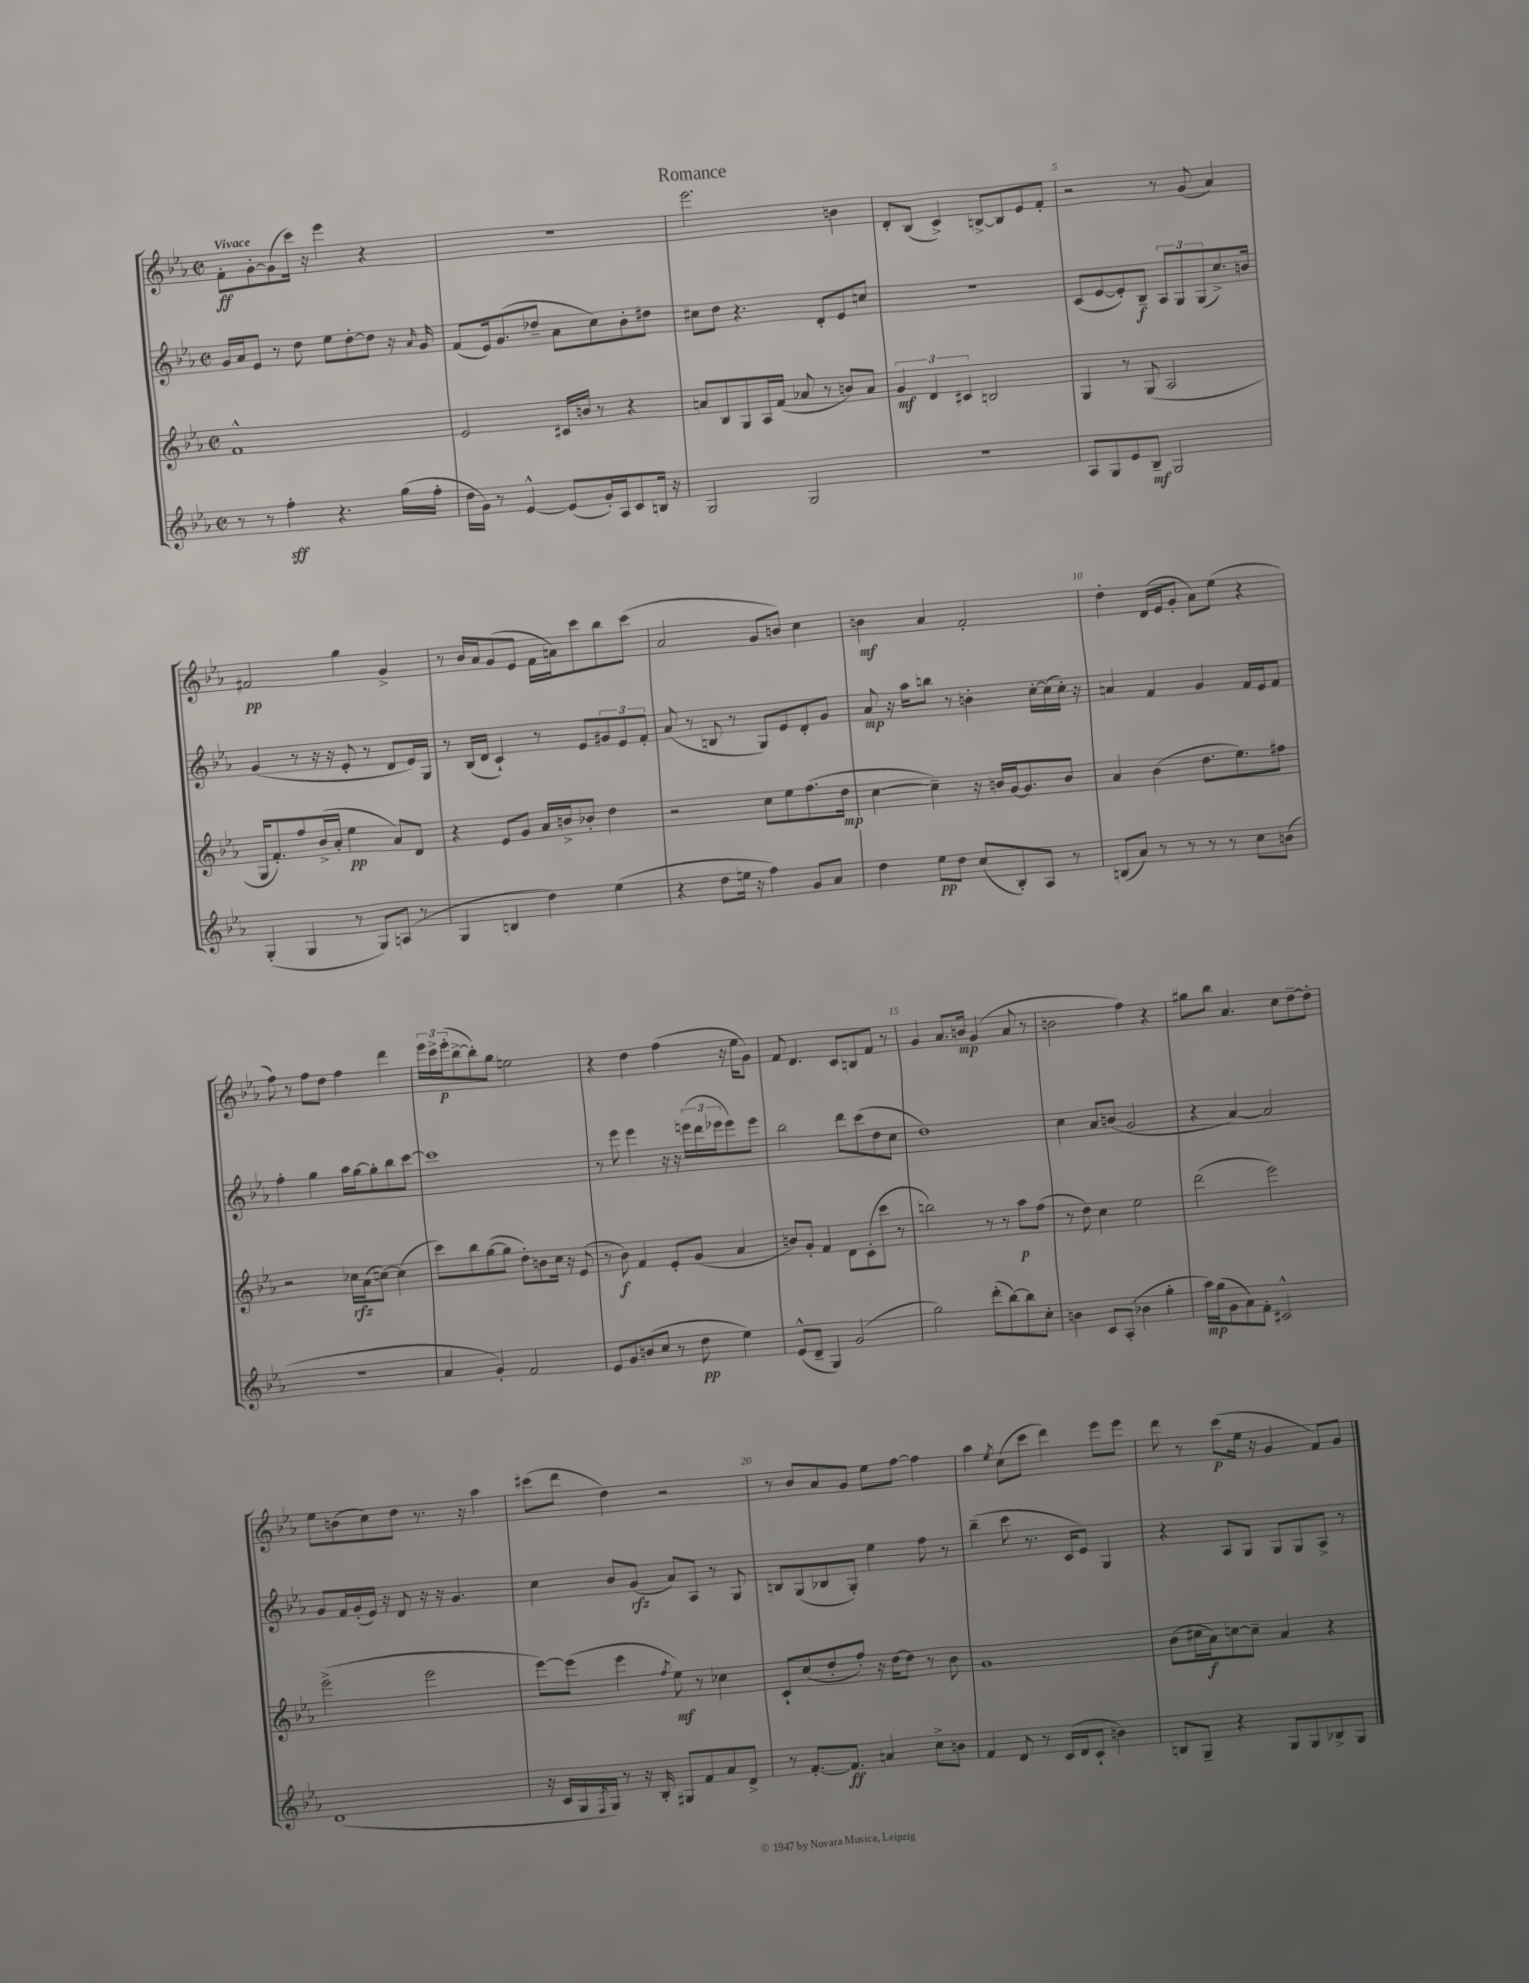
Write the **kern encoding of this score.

**kern	**dynam	**kern	**dynam	**kern	**dynam	**kern	**dynam
*part4	*part4	*part3	*part3	*part2	*part2	*part1	*part1
*staff4	*staff4	*staff3	*staff3	*staff2	*staff2	*staff1	*staff1
*clefG2	*	*clefG2	*	*clefG2	*	*clefG2	*
*k[b-e-a-]	*	*k[b-e-a-]	*	*k[b-e-a-]	*	*k[b-e-a-]	*
*M2/2	*	*M2/2	*	*M2/2	*	*M2/2	*
*met(c|)	*	*met(c|)	*	*met(c|)	*	*met(c|)	*
=1	=1	=1	=1	=1	=1	=1	=1
!	!	!	!	!	!	!LO:TX:a:B:t=Vivace	!
8r	.	1f^^	.	16g/LL	.	8f'\L	ff
.	.	.	.	16a-/J	.	.	.
8r	.	.	.	8e-/J	.	[8g'\	.
4ff'\	sff	.	.	8r	.	(8g\]	.
.	.	.	.	8dd\	.	16ccc\Jk)	.
.	.	.	.	.	.	16r	.
4.r	.	.	.	8ee-\L	.	4eee-\	.
.	.	.	.	[8dd'\	.	.	.
.	.	.	.	8dd\J]	.	4r	.
(16gg\LL	.	.	.	16r	.	.	.
.	.	.	.	16qqa-/	.	.	.
16ff'\JJ	.	.	.	16g/	.	.	.
=2	=2	=2	=2	=2	=2	=2	=2
16dd\LL	.	2e-/	.	(8f/L	.	1r	.
16g\JJ)	.	.	.	.	.	.	.
8r	.	.	.	16e-/k)	.	.	.
.	.	.	.	(8.g/	.	.	.
[4e-^^/	.	.	.	.	.	.	.
.	.	.	.	8dd-X~/J	.	.	.
(8e-/L]	.	16c#X/LL	.	8a-\L	.	.	.
.	.	16bn/JJ	.	.	.	.	.
16g'/L)	.	8r	.	8cc\)	.	.	.
16A-/J	.	.	.	.	.	.	.
8c/	.	4r	.	8b-'\	.	.	.
16Bn/Jk	.	.	.	8dd#X\J	.	.	.
16r	.	.	.	.	.	.	.
=3	=3	=3	=3	=3	=3	=3	=3
2G/	.	8an/L	.	8cc#X\L	.	2.eee-\	.
.	.	8B-/	.	8dd\J	.	.	.
.	.	8G/	.	4.r	.	.	.
.	.	16A-/L	.	.	.	.	.
.	.	(16f/JJ	.	.	.	.	.
2G/	.	8a-X/	.	.	.	.	.
.	.	8r	.	8d'/L	.	.	.
.	.	8bn/L)	.	8e-/	.	4bn\	.
.	.	8a-/J	.	8ccn/J	.	.	.
=4	=4	=4	=4	=4	=4	=4	=4
1r	.	6g/	mf	1r	.	8d'/L	.
.	.	.	.	.	.	(8B-/J	.
.	.	6d/	.	.	.	.	.
.	.	.	.	.	.	4c^/)	.
.	.	6c#X/	.	.	.	.	.
.	.	2Bn/	.	.	.	[8Bn^/L	.
.	.	.	.	.	.	8B/]	.
.	.	.	.	.	.	8e-/	.
.	.	.	.	.	.	8f'/J	.
=5	=5	=5	=5	=5	=5	=5	=5
8A-/L	.	4G/	.	(8c/L	.	2r	.
8G/	.	.	.	[8e-/	.	.	.
8e-/	.	8r	.	8e-'/])	.	.	.
8B-~/J	mf	(8G/	.	8B-~/J	f	.	.
2G/	.	2A-/	.	12A-/L	.	8r	.
.	.	.	.	12G/	.	.	.
.	.	.	.	.	.	(8g/	.
.	.	.	.	(12G/	.	.	.
.	.	.	.	8.cc^/)	.	4a-/)	.
.	.	.	.	16bn/Jk	.	.	.
!!LO:LB:g=z
=6	=6	=6	=6	=6	=6	=6	=6
(4G'/	.	16G/KL	.	(4g/	.	2f#X/	pp
.	.	8.f'/)	.	.	.	.	.
4G/	.	8ff/	.	8r	.	.	.
.	.	(16b-^/L	.	16r	.	.	.
.	.	16a-'/JJ	.	16r	.	.	.
8r	.	4ee-\	pp	8e-'/	.	4gg\	.
8G/L)	.	.	.	8r	.	.	.
(8An/J	.	8a-/L)	.	8d/L	.	4g^/	.
8r	.	8d/J	.	16e-/L)	.	.	.
.	.	.	.	16G/JJ	.	.	.
=7	=7	=7	=7	=7	=7	=7	=7
4G/	.	4r	.	8r	.	8r	.
.	.	.	.	(16B-/LL	.	16b-/LL	.
.	.	.	.	16d/JJ	.	16a-/J	.
4Bn/	.	8e-/L	.	4c`/)	.	(8g/	.
.	.	8g/J	.	.	.	8e-/J	.
4dd\)	.	16a-/LL	.	8r	.	16f\LL	.
.	.	16bn^/J	.	.	.	16an\J)	.
.	.	8b-X'/J	.	8e-/L	.	8ccc\	.
(4ee-\	.	4dd\	.	12g#X/	.	8bb-\	.
.	.	.	.	12e-/	.	.	.
.	.	.	.	.	.	(8ccc\J	.
.	.	.	.	12f'/J	.	.	.
=8	=8	=8	=8	=8	=8	=8	=8
4r	.	2r	.	(8a-/	.	2a-/	.
.	.	.	.	8r	.	.	.
8dd\L	.	.	.	8Bn/	.	.	.
16een\Jk	.	.	.	8r	.	.	.
16r	.	.	.	.	.	.	.
4ff\)	.	8cc\L	.	8G/L)	.	8g/L	.
.	.	8ee-\	.	8e-/	.	8bn/J)	.
8g/L	.	(8.ff\	.	8d'/	.	4cc\	.
8a-/J	.	.	.	8g/J	.	.	.
.	.	16dd\Jk	mp	.	.	.	.
=9	=9	=9	=9	=9	=9	=9	=9
4dd\	.	[4cc\	.	8a-/	mp	4bn\	mf
.	.	.	.	16r	.	.	.
.	.	.	.	16aa-\KL	.	.	.
8ee-\L	pp	4cc~\])	.	8bbn\J	.	4a-/	.
8dd\J	.	.	.	8r	.	.	.
(8cc/L	.	16r	.	4bn'\	.	2f'/	.
.	.	16bn/LL	.	.	.	.	.
8B-'/)	.	[16g/J	.	.	.	.	.
.	.	8.g/]	.	.	.	.	.
8A-/J	.	.	.	[16cc'\LL	.	.	.
.	.	.	.	(16cc\]	.	.	.
8r	.	8b/J	.	16cc'\JJ)	.	.	.
.	.	.	.	16r	.	.	.
=10	=10	=10	=10	=10	=10	=10	=10
(8Bn/L	.	4a-/	.	4an/	.	4dd'\	.
8a-/J)	.	.	.	.	.	.	.
8r	.	(4b-\	.	4f/	.	(16d/LL	.
.	.	.	.	.	.	16e-/J	.
8r	.	.	.	.	.	8g'/J	.
8r	.	8.dd\L	.	4g/	.	8a-\L)	.
8r	.	.	.	.	.	(8ee-\J	.
.	.	8.ee-\)	.	.	.	.	.
8cc\L	.	.	.	16f/LL	.	4r	.
.	.	.	.	16e-/J	.	.	.
(8bn\J	.	8ff#X\J	.	8f/J	.	.	.
!!LO:LB:g=z
=11	=11	=11	=11	=11	=11	=11	=11
1r	.	2r	.	4ff'\	.	8ff\)	.
.	.	.	.	.	.	8r	.
.	.	.	.	4gg\	.	8ff\L	.
.	.	.	.	.	.	8dd\J	.
.	.	16cc-X\LL	rfz	16aa-\LL	.	4ff\	.
.	.	(16a-\J	.	[16gg\J	.	.	.
.	.	[8ccn\J)	.	8gg'\]	.	.	.
.	.	(4cc\]	.	8bb-\	.	4ddd\	.
.	.	.	.	[8ccc\J	.	.	.
=12	=12	=12	=12	=12	=12	=12	=12
4a-/	.	8ccc\L)	.	1ccc]	.	24eee-\LL	.
.	.	.	.	.	.	24ccc^\	.
.	.	.	.	.	.	(24eee-'\J	p
.	.	8bb-\	.	.	.	[8bb-^\	.
4g'/)	.	([8gg\	.	.	.	8bb-'\])	.
.	.	8gg\J]	.	.	.	8gg\J	.
2f/	.	8dd'\L)	.	.	.	2een\	.
.	.	8bn\	.	.	.	.	.
.	.	16cc\Jk	.	.	.	.	.
.	.	16r	.	.	.	.	.
.	.	(8e-/	.	.	.	.	.
=13	=13	=13	=13	=13	=13	=13	=13
8e-/L	.	8r	.	8r	.	4r	.
8g/	.	8b-\)	f	8eee-\	.	.	.
(8bn/	.	4f/	.	4eee-\	.	4dd\	.
8cc/J	.	.	.	.	.	.	.
8r	.	8e-'/L	.	16r	.	(4ff\	.
.	.	.	.	16r	.	.	.
8dd\	pp	(8g/J	.	(24eeen\LL	.	.	.
.	.	.	.	24ddd\	.	.	.
.	.	.	.	24eee-X\J	.	.	.
4ee-\)	.	4a-/	.	8eee-\)	.	16r	.
.	.	.	.	.	.	16ee-\KL	.
.	.	.	.	8eee-\J	.	8g\J)	.
=14	=14	=14	=14	=14	=14	=14	=14
(8e-^^/L	.	8bn/L)	.	2bb-\	.	8f/	.
8d~/J	.	8g'/J	.	.	.	4.d/	.
4G/)	.	4f/	.	.	.	.	.
(2g/	.	8d\L	.	8ddd\L	.	8c/L	.
.	.	(8c'\	.	(8ccc\	.	8Bn/	.
.	.	8ccc\J	.	8dd\	.	8f/J	.
.	.	8r	.	8cc\J	.	8r	.
=15	=15	=15	=15	=15	=15	=15	=15
2gg\)	.	2bbn\)	.	1dd)	.	4g/	.
.	.	.	.	.	.	8.a-/L	.
.	.	.	.	.	.	16bn/Jk	mp
(8ddd'\L	.	8r	.	.	.	(4g/	.
[8bb-\)	.	8r	.	.	.	.	.
8bb-\]	.	8aa-\L	p	.	.	8a-/	.
8cc'\J	.	(8ff\J	.	.	.	8r	.
=16	=16	=16	=16	=16	=16	=16	=16
4bn\	.	8r	.	4cc\	.	2bn\	.
.	.	8dd\)	.	.	.	.	.
8c/L	.	4cc\	.	8a-/L	.	.	.
(8A-'/J	.	.	.	(8bn/J	.	.	.
4b-X\	.	2ee-\	.	2g/	.	4ff\)	.
4gg'\	.	.	.	.	.	4r	.
=17	=17	=17	=17	=17	=17	=17	=17
16aa-\LL)	mp	(2ddd\	.	4r	.	8gg#X\L	.
(16gg\J	.	.	.	.	.	.	.
8g\	.	.	.	.	.	8bb-\J	.
8a-\)	.	.	.	[4a-/)	.	4.a-/	.
8f'\J	.	.	.	.	.	.	.
2c#X^^/	.	2eee-\)	.	2a-/]	.	.	.
.	.	.	.	.	.	8cc\L	.
.	.	.	.	.	.	[8dd~\	.
.	.	.	.	.	.	8dd'\J]	.
!!LO:LB:g=z
=18	=18	=18	=18	=18	=18	=18	=18
(1d	.	(2eee-^\	.	8g/L	.	8ee-\L	.
.	.	.	.	16f/L	.	(8bn\	.
.	.	.	.	(16g'/	.	.	.
.	.	.	.	16e-/JJ)	.	8cc\)	.
.	.	.	.	16r	.	.	.
.	.	.	.	8d/	.	8dd\J	.
.	.	2eee-\	.	16r	.	8.r	.
.	.	.	.	16r	.	.	.
.	.	.	.	4.g/	.	.	.
.	.	.	.	.	.	16r	.
.	.	.	.	.	.	4aa-\	.
=19	=19	=19	=19	=19	=19	=19	=19
16r	.	[8eee-\L)	.	4cc\	.	(8ccc#X\L	.
16c/LL	.	.	.	.	.	.	.
16G/	.	(8eee-\J]	.	.	.	8ddd\J	.
8qF/	.	.	.	.	.	.	.
16G/JJ)	.	.	.	.	.	.	.
8r	.	4eee-\	.	8b-/L	.	4dd\)	.
16r	.	.	.	(8g/J	rfz	.	.
16B-'/	.	.	.	.	.	.	.
.	.	8qff/	.	.	.	.	.
8G#X/L	.	8ee-\)	mf	8a-/L)	.	2r	.
8f/	.	8r	.	8A-/J	.	.	.
8a-/	.	4cc-X\	.	8r	.	.	.
8d^/J	.	.	.	8G/	.	.	.
=20	=20	=20	=20	=20	=20	=20	=20
8r	.	8c`/L	.	8Bn/L	.	8r	.
[8.f'/L	.	(8cc/	.	(8G/	.	8b-/L	.
.	.	8dd'/	.	8B-X/	.	8a-/	.
8.f/J]	ff	.	.	.	.	.	.
.	.	8ff'/J)	.	8G'/J)	.	8g/J	.
4an/	.	16r	.	4ee-\	.	8ee-\L	.
.	.	[16dd\KL	.	.	.	.	.
.	.	8dd\J]	.	.	.	[8ff\J	.
8cc^\L	.	8r	.	8ff\	.	4ff\]	.
8bn\J	.	8b-\	.	8r	.	.	.
=21	=21	=21	=21	=21	=21	=21	=21
4f/	.	1g	.	(4bb-~\	.	4aa-\	.
.	.	.	.	.	.	8qee-/	.
8d/	.	.	.	8ccc\	.	(8cc\L	.
8r	.	.	.	8.r	.	8ccc\J	.
(16c/LL	.	.	.	.	.	4ddd\)	.
16d/J	.	.	.	16c/KL	.	.	.
8c`/J	.	.	.	8e-/J)	.	.	.
4bn\)	.	.	.	4G/	.	8eee-\L	.
.	.	.	.	.	.	8eee-\J	.
=22	=22	=22	=22	=22	=22	=22	=22
8Bn/L	.	(8b-\L	.	4r	.	8ddd\	.
8G~/J	.	16cc#X\L	.	.	.	8r	.
.	.	16a-\J)	f	.	.	.	.
4r	.	[8ccn\	.	8A-/L	.	(8ccc\L	p
.	.	8cc~\J]	.	8G/J	.	16ee-\Jk	.
.	.	.	.	.	.	16r	.
8G/L	.	4a-/	.	8G/L	.	4g/	.
8G/	.	.	.	8G/	.	.	.
8B-X^/	.	4r	.	8A-^/J	.	8f/L)	.
8G/J	.	.	.	8r	.	8g/J	.
==	==	==	==	==	==	==	==
*-	*-	*-	*-	*-	*-	*-	*-
